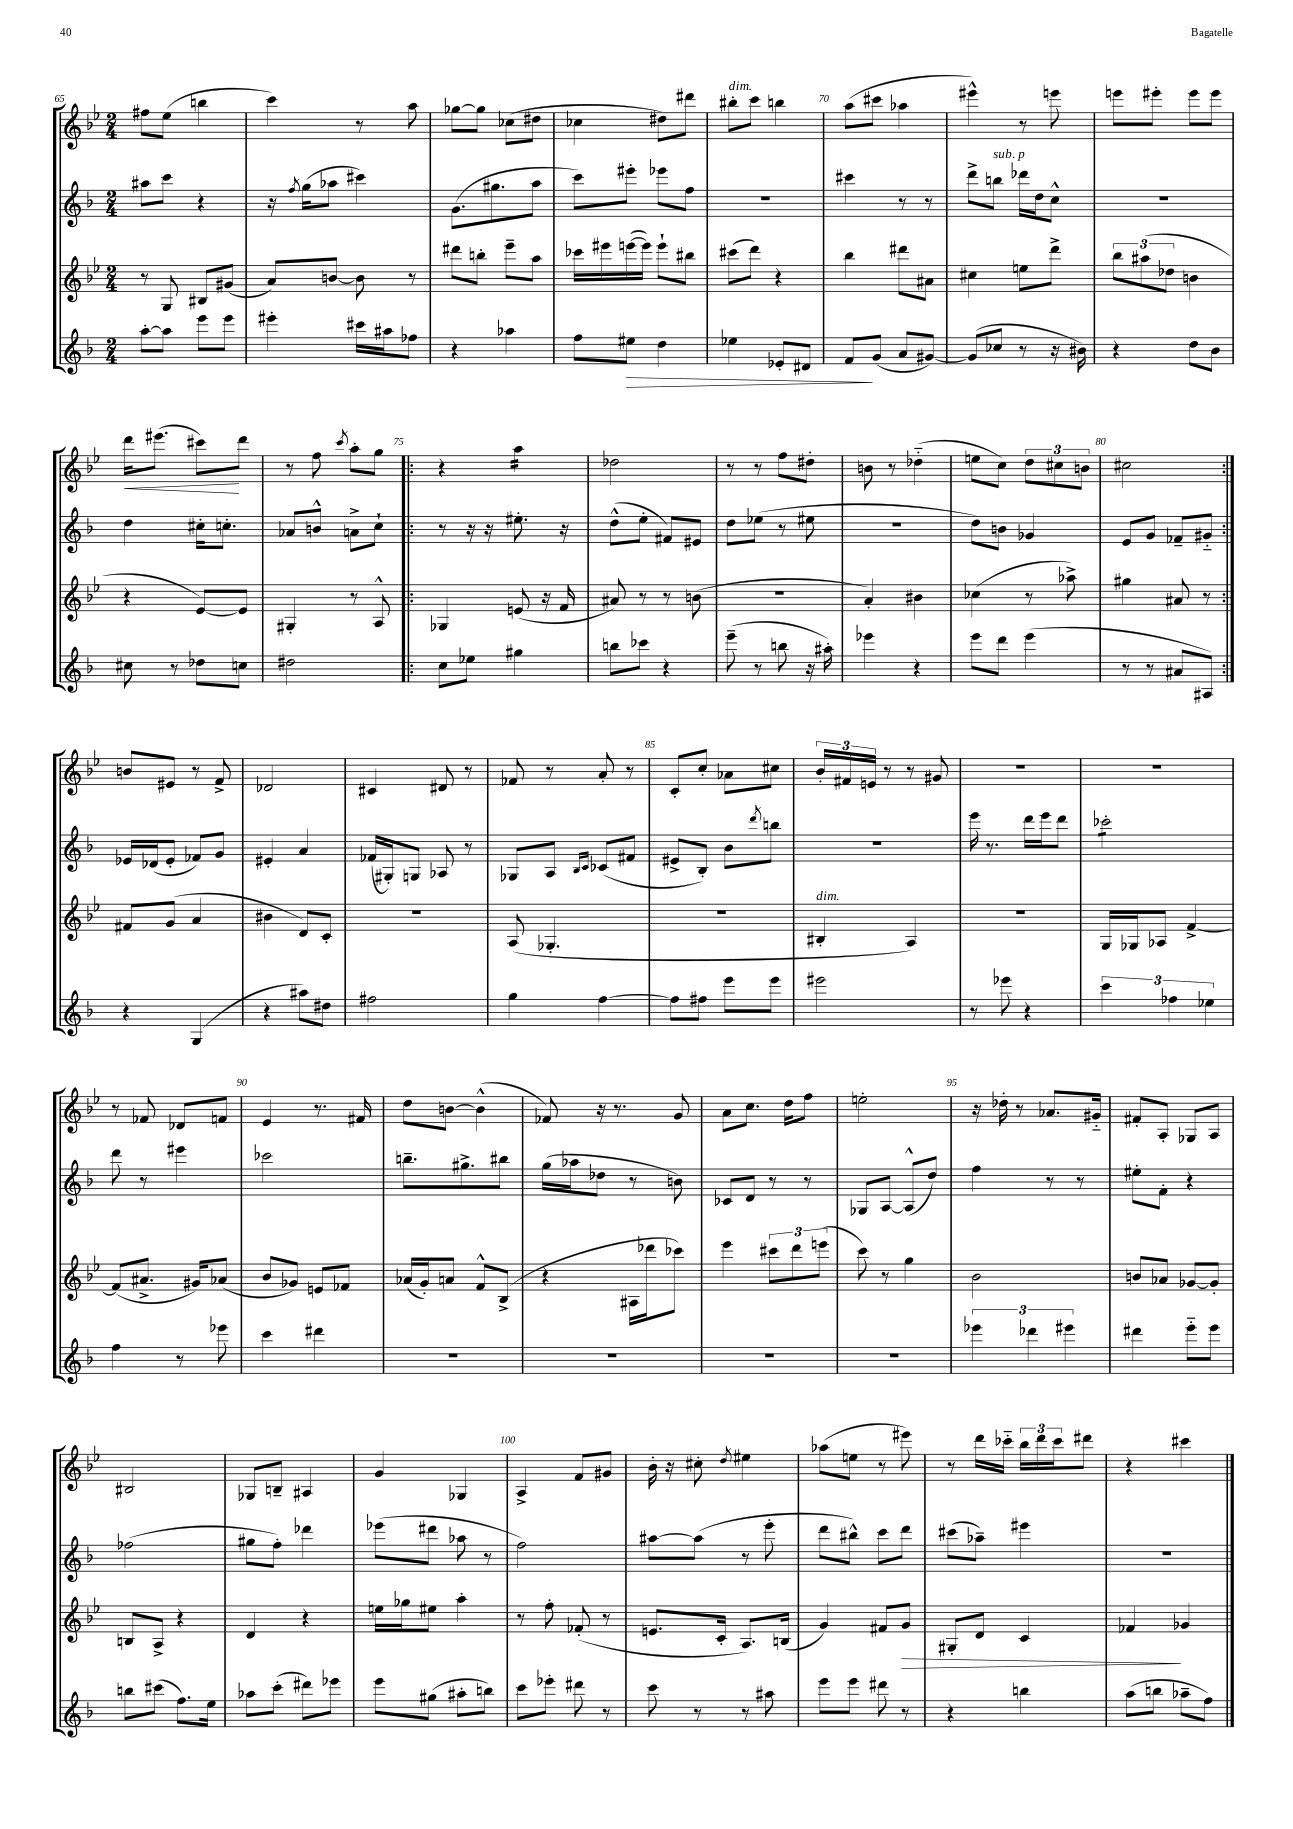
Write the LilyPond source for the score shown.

<<
\new StaffGroup <<
\new Staff = "s0" {
    \clef treble \key bes \major \numericTimeSignature \time 2/4
    fis''8 ees''8( b''4 |
    c'''4) r8 a''8 |
    ges''8~ ges''8 ces''8( dis''8 |
    ces''4 dis''8) dis'''8 |
    bis''8-.^\markup { \italic "dim." } c'''8 b''4 |
    a''8( cis'''8 aes''4 |
    eis'''4-^) r8 e'''8 |
    e'''8 eis'''8-. eis'''8 eis'''8 |
    d'''16\< eis'''8.( cis'''8\!) d'''8 |
    r8 f''8 \acciaccatura { c'''8 } a''8-. g''8 |
    \repeat volta 2 { r4 a''4:16 |
    des''2 |
    r8 r8 f''8 dis''8-. |
    b'8 r8 des''4-_( |
    e''8 c''8) \tuplet 3/2 { d''8 cis''8 b'8 } |
    cis''2 | }
    b'8 eis'8 r8 f'8-> |
    des'2 |
    cis'4 dis'8 r8 |
    fes'8 r8 a'8-. r8 |
    c'8-. c''8-. aes'8 cis''8 |
    \tuplet 3/2 { bes'16-. fis'16 e'16 } r8 r8 gis'8 |
    R2 |
    r2 |
    r8 fes'8 des'8 f'8 |
    ees'4 r8. fis'16 |
    d''8 b'8~ b'4-^( |
    fes'8) r16 r8. g'8 |
    a'8 c''8. d''16 f''8 |
    e''2-. |
    r16 des''16-. r8 aes'8. gis'16-_ |
    fis'8-. a8-. ges8 a8 |
    bis2 |
    ges8 b8-- ais4 |
    g'4 ges4 |
    a4-> f'8 gis'8 |
    bes'16-. r16 cis''8-. \acciaccatura { d''8 } eis''4 |
    aes''8( e''8 r8 eis'''8) |
    r8 d'''16 ces'''16-_ \tuplet 3/2 { bes''16 d'''16 ces'''16 } dis'''8 |
    r4 cis'''4 \bar "|." |
}
\new Staff = "s1" {
    \clef treble \key f \major \numericTimeSignature \time 2/4
    ais''8 c'''8 r4 |
    r16 \acciaccatura { f''8 } g''16( aes''8 cis'''4) |
    g'8.( gis''8. a''8 |
    c'''8) eis'''8-. ees'''8 f''8 |
    r2 |
    cis'''4 r8 r8 |
    d'''8-> b''8^\markup { \italic "sub. p" } des'''16 d''16 c''8-^ |
    r2 |
    d''4 cis''16-. c''8.-. |
    aes'8 b'8-^ a'8-> c''8-! |
    \repeat volta 2 { r8 r16 r16 eis''8.-. r16 |
    d''8-^( e''8-. fis'8) eis'8 |
    d''8 ees''8( r8 eis''8 |
    r2 |
    d''8) b'8 ges'4 |
    e'8 g'8 fes'8-- gis'8-_ | }
    ees'16 des'16( ees'8-. fes'8) g'8 |
    eis'4-. a'4 |
    fes'16( gis16-.) g8 aes8 r8 |
    ges8 a8 \grace { bes16 c'16 } ces'8( fis'8 |
    eis'8-> bes8-.) bes'8 \acciaccatura { d'''8 } b''8 |
    r2 |
    e'''16 r8. d'''16 e'''16 d'''8 |
    ces'''2:8-. |
    d'''8 r8 eis'''4 |
    ces'''2 |
    b''8.-- gis''8.-> bis''8 |
    g''16( aes''16 des''8 r8 b'8) |
    ces'8 d'8 r8 r8 |
    ges8 a8~ a8-^( d''8) |
    f''4 r8 r8 |
    eis''8-. f'8-. r4 |
    fes''2( |
    gis''8 f''8-.) des'''4 |
    ees'''8( dis'''8 aes''8 r8 |
    f''2) |
    ais''8~ ais''8( r8 e'''8-. |
    d'''8 bis''8-^) c'''8 d'''8 |
    cis'''8( aes''8--) eis'''4 |
    r2 \bar "|." |
}
\new Staff = "s2" {
    \clef treble \key bes \major \numericTimeSignature \time 2/4
    r8 g8 bis8 gis'8( |
    a'8) b'8~ b'8 r8 |
    dis'''8 b''8-. ees'''8-- a''8 |
    ces'''16 eis'''16 e'''16~( e'''16) e'''8-! bis''8 |
    cis'''8( d'''8) r4 |
    bes''4 dis'''8 ais'8 |
    cis''4 e''8 d'''8-> |
    \tuplet 3/2 { bes''8 ais''8( des''8 } b'4 |
    r4 ees'8~) ees'8 |
    gis4-. r8 a8-^ |
    \repeat volta 2 { ges4 e'8( r16 f'16 |
    ais'8) r8 r8 b'8( |
    r2 |
    a'4-.) bis'4 |
    ces''4( r8 aes''8->) |
    gis''4 ais'8 r8 | }
    fis'8 g'8( a'4 |
    bis'4 d'8) c'8-. |
    R2 |
    a8( ges4.-. |
    r2 |
    bis4-.^\markup { \italic "dim." } a4) |
    R2 |
    g16 ges16 aes8 f'4~-> |
    f'8( ais'8.-> gis'16) aes'8( |
    bes'8 ges'8) e'8 fes'8 |
    aes'16( g'16-.) a'8 f'8-^ bes8->( |
    r4 ais16 des'''16 ces'''8) |
    ees'''4 \tuplet 3/2 { cis'''8 d'''8 e'''8( } |
    c'''8) r8 g''4 |
    bes'2 |
    b'8 aes'8 ges'8~ ges'8-. |
    b8 a8-> r4 |
    d'4 r4 |
    e''16 ges''16 eis''8 a''4-. |
    r8 f''8-. fes'8-.( r8 |
    e'8. c'16-. a8.) b16( |
    g'4) fis'8 g'8\> |
    gis8-. d'8 c'4 |
    fes'4\! ges'4 \bar "|." |
}
\new Staff = "s3" {
    \clef treble \key f \major \numericTimeSignature \time 2/4
    a''8~-. a''8 e'''8 e'''8 |
    eis'''4-. cis'''16 ais''16 fes''8 |
    r4 aes''4 |
    f''8 eis''8\> d''4 |
    ees''4 ees'8-. dis'8 |
    f'8\! g'8( a'8 gis'8~) |
    gis'8( ces''8 r8 r16 bis'16) |
    r4 d''8 bes'8 |
    cis''8 r8 des''8 c''8 |
    dis''2 |
    \repeat volta 2 { c''8 ees''8 gis''4 |
    b''8 ces'''8 r4 |
    e'''8--( r8 b''8 r16 ais''16-.) |
    ees'''4 r4 |
    e'''8 d'''8 e'''4( |
    r8 r8 ais'8 ais8) | }
    r4 g4( |
    r4 ais''8) dis''8 |
    fis''2 |
    g''4 f''4~ |
    f''8 fis''8 e'''8 e'''8 |
    eis'''2 |
    r8 ees'''8 r4 |
    \tuplet 3/2 { c'''4 fes''4 ees''4 } |
    f''4 r8 ees'''8 |
    c'''4 dis'''4 |
    R2 |
    R2 |
    R2 |
    R2 |
    \tuplet 3/2 { ees'''4 des'''4 eis'''4 } |
    dis'''4 e'''8-_ e'''8 |
    b''8 cis'''8( f''8.) e''16 |
    aes''8 c'''8-.( dis'''8) ees'''8 |
    e'''8 gis''8( ais''8-. b''8) |
    c'''8 ees'''8-. dis'''8 r8 |
    c'''8 r8 r8 ais''8 |
    e'''8 e'''8 dis'''8 r8 |
    r4 b''4 |
    a''8( b''8 aes''8-- f''8) \bar "|." |
}
>>
>>
\layout { \context { \Score currentBarNumber = #65 \override BarNumber.break-visibility = ##(#f #t #t) barNumberVisibility = #(every-nth-bar-number-visible 5) } }
